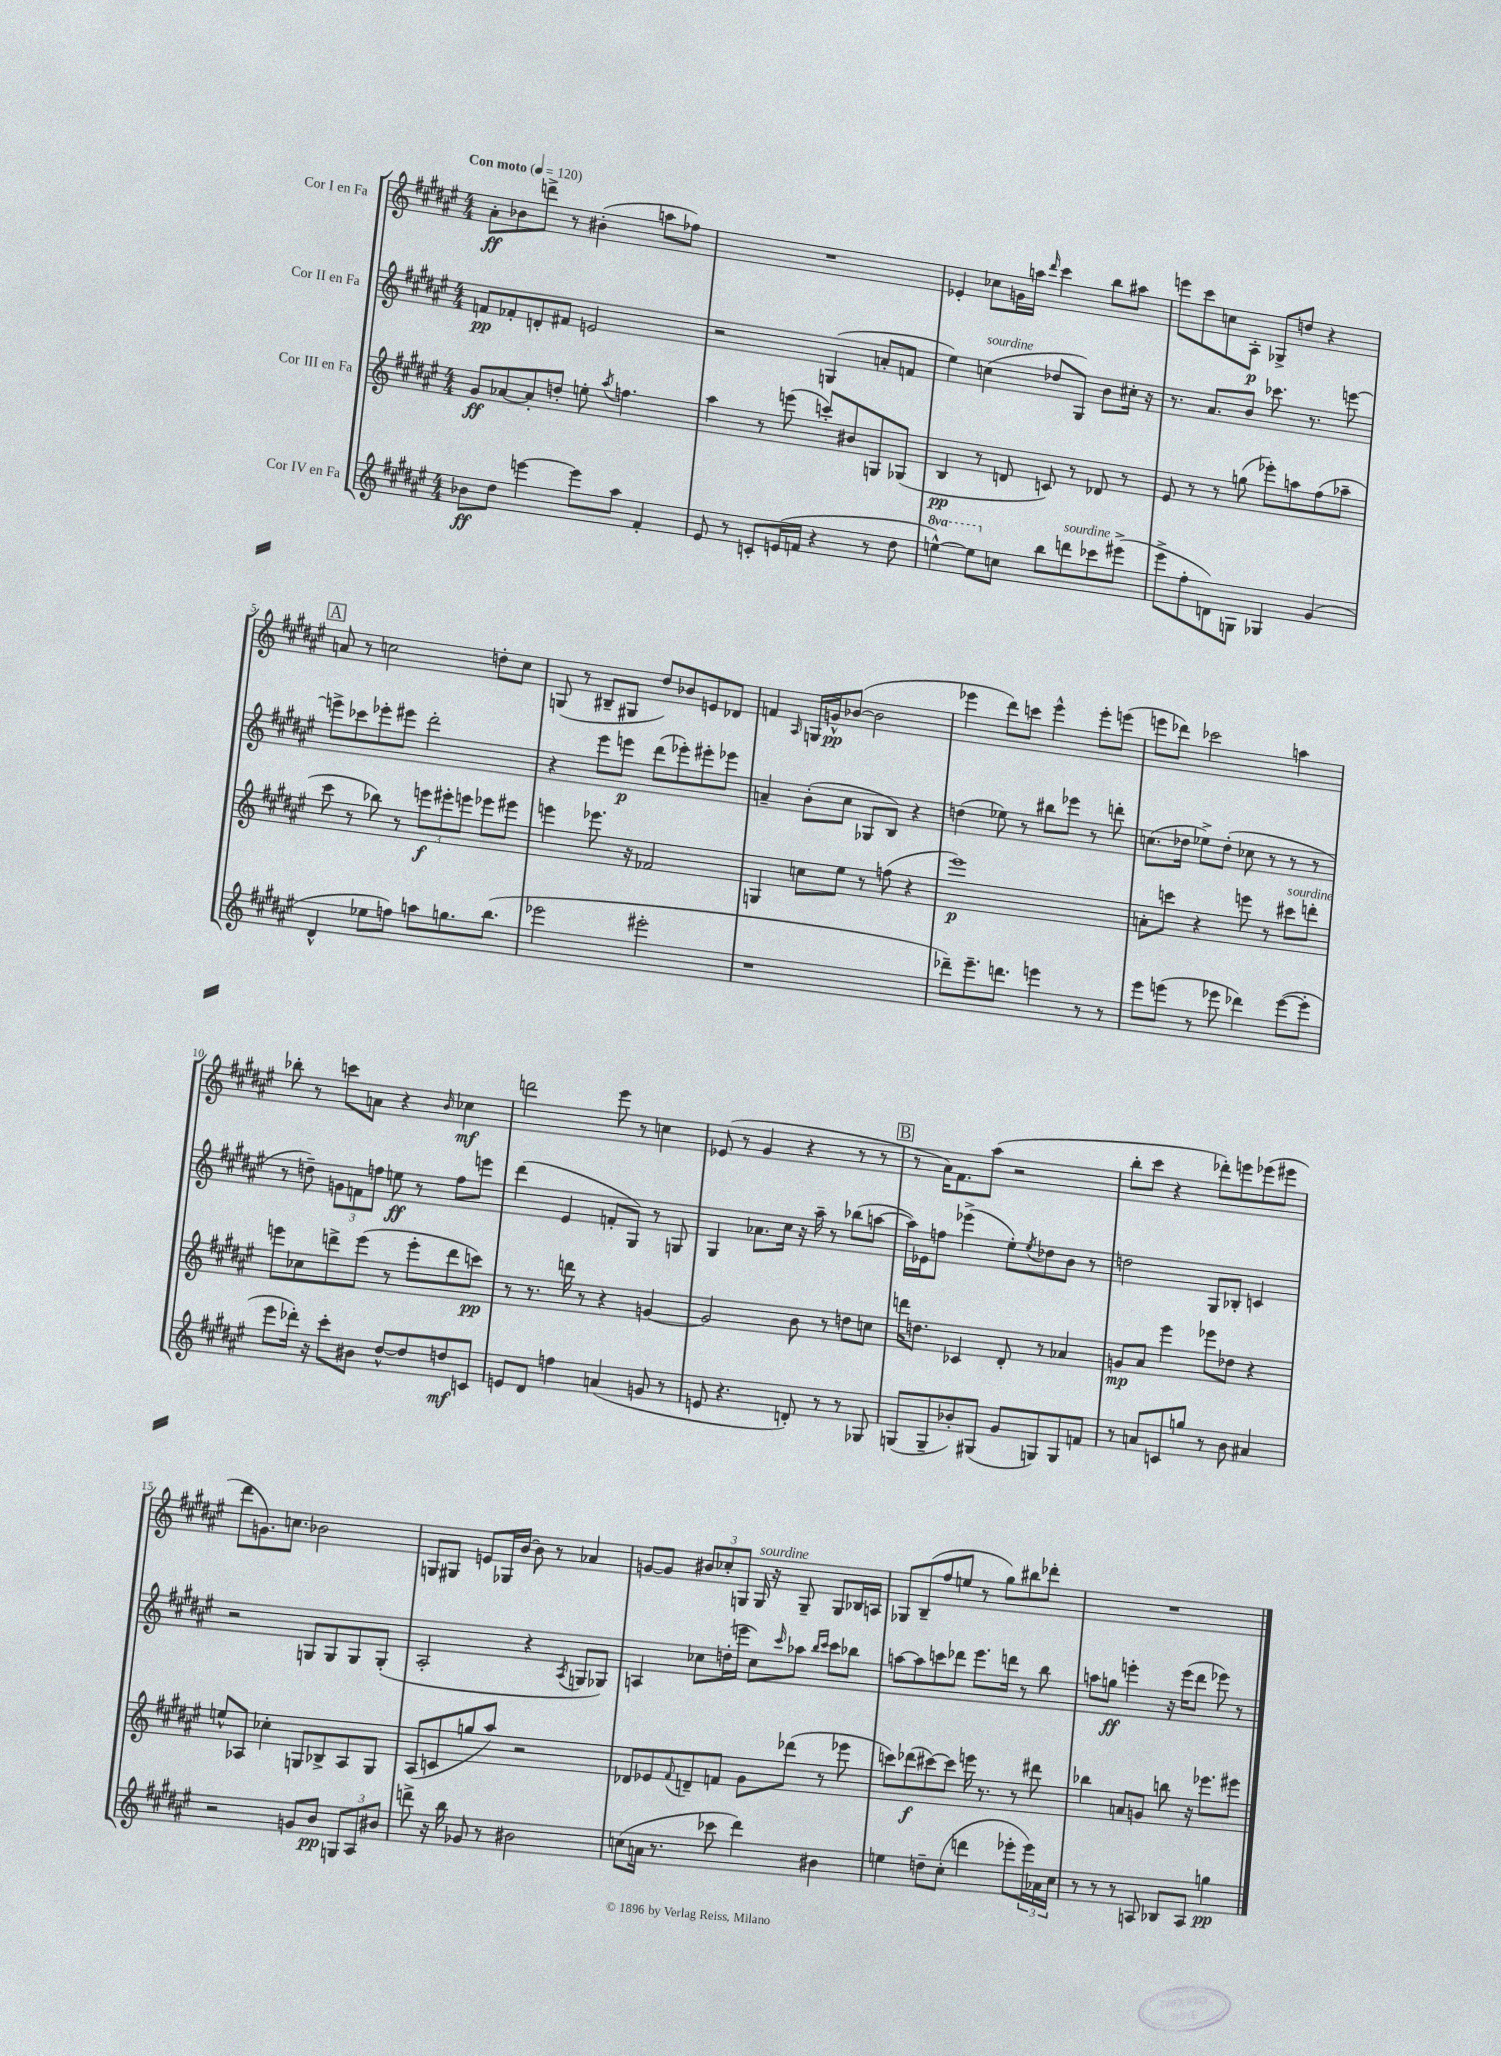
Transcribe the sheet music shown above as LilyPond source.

<<
\new StaffGroup <<
\new Staff = "s0" \with { instrumentName = "Cor I en Fa" } {
    \clef treble \key fis \major \numericTimeSignature \time 4/4 \tempo "Con moto" 4 = 120
    ais'8-.\ff bes'8 d'''8-> r8 bis'4-.( a''8 fes''8) |
    R1 |
    ees'4-. ces''8 g'16 a''16 \grace { dis'''16 } cis'''4 b''8 ais''8 |
    e'''8 cis'''8 c''8 ais8-.\p ges8-> d''8 r4 |
    \mark \markup { \box "A" } a'8 r8 c''2 d''8-. c''8 |
    g8( r8 bis8-- gis8 dis''8) bes'8 e'8 des'8 |
    f'4 \grace { ais16 } g16 g'16-^\pp bes'8~( bes'2 |
    ees'''4 dis'''8) c'''8 ees'''4-^ ees'''8-. e'''8( |
    e'''8 des'''8) ces'''2 a''4 |
    bes''8-. r8 c'''8 a'8 r4 \grace { b'16 } ces''4\mf |
    d'''2 eis'''8 r8 c''4 |
    ees'8( r8 gis'4 r4 r8 r8 |
    \mark \markup { \box "B" } r8 ais'16) fis'8. ais''8( r2 |
    b''8-. cis'''8 r4 des'''8-.) e'''8 ees'''8( eis'''8 |
    dis'''8 g'8.) c''8. bes'2 |
    g8 gis8 e'8 ges16 b'16~ b'8 r8 aes'4 |
    g'8~ g'8 \tuplet 3/2 { bis'8 ces''8-. g8 } g16^\markup { \italic "sourdine" } r16 g8-- g8 bes16 a16 |
    ges8 b8--( fis''8 e''8 r8 gis''8) bis''8 des'''8-. |
    R1 \bar "|." |
}
\new Staff = "s1" \with { instrumentName = "Cor II en Fa" } {
    \clef treble \key fis \major \numericTimeSignature \time 4/4
    f'8\pp fes'8-. d'8-. fis'8 e'2 |
    r2 g4( a'8-. f'8 |
    eis''4) c''4^\markup { \italic "sourdine" }( des''8 gis8) b'8 cis''16-. r16 |
    r8. ais'8. b'8 ces'''8. r8. e'''8~ |
    \mark \markup { \box "A" } e'''8-> ces'''8 ees'''8-. eis'''8 dis'''2-. |
    r4 eis'''8 e'''8\p dis'''8( ees'''8-.) eis'''8-. ees'''8 |
    a'4-- b'8-.( cis''8 ges8 b8) r4 |
    d''4( ees''8) r8 bis''8 ees'''8 r8 d'''8-. |
    c''8.( des''16 ees''8->) des''8-.( ces''8 r8 r8 r8 |
    r8 d''8--) \tuplet 3/2 { g'8 f'8 f''8 } e''8\ff r8 f''8 e'''8 |
    dis'''4( eis'4 f'8-. gis8) r8 g8 |
    gis4 aes'8. cis''16 r16 ais''16-- r8 bes''8( a''8~ |
    \mark \markup { \box "B" } a''16) ees'16 f''8 ees'''4->( eis''8-.) \acciaccatura { eis''8 } des''8 b'8 r8 |
    d''2 gis8 bes8-. c'4 |
    r2 g8 g8 g8 g8-.( |
    ais2-. r4 \acciaccatura { ais8 } g8 ges8) |
    a4 ces''8 d''16-.( e'''16 ces''8) \grace { cis'''16 } aes''8 \grace { b''16 cis'''16 } cis'''8 bes''8 |
    a''8~ a''8 c'''8 des'''8 eis'''8. d'''16 r8 b''8 |
    a''8 g''8\ff e'''4-. r16 e'''16( dis'''8 ees'''8) r8 \bar "|." |
}
\new Staff = "s2" \with { instrumentName = "Cor III en Fa" } {
    \clef treble \key fis \major \numericTimeSignature \time 4/4
    gis'8\ff aes'8~ aes'8-. d''8-. e''8-. \acciaccatura { ais''8 } f''4. |
    ais''4 r8 e'''8( c'''8-.) bis'8 g8 ges8( |
    b4\pp r8 d'8 c'8) r8 des'8 r8 |
    eis'8 r8 r8 g''8( ees'''8-.) a''8 fis''8( aes''8-- |
    \mark \markup { \box "A" } cis'''8 r8 bes''8) r8 \tuplet 3/2 { e'''8\f eis'''8-. e'''8 } ees'''8 eis'''8 |
    e'''4 ees'''8. r16 fes'2 |
    g4 c''8 eis''8 r8 f''8( r4 |
    eis'''1\p) |
    a'8-. c'''8 r4 e'''8 r8 cis'''8^\markup { \italic "sourdine" } d'''8-. |
    e'''8 ces''8 d'''8-> e'''8( r8 e'''8-. d'''8 c'''8\pp) |
    r8 r8. d'''16 r8 r4 g'4~ |
    g'2 b'8 r8 d''8 c''8 |
    \mark \markup { \box "B" } d'''16 d''8. ces'4 dis'8-. r8 aes'4 |
    g'8\mp ais'8 eis'''4 ees'''8 des''8 r4 |
    e''8-^ aes8 ces''4-. g8 bes8-> aes8 g8 |
    ais8( c'8 g''8 ais''8) r2 |
    des'8 ees'8 \appoggiatura { fis'8 } d'8-- f'8 gis'8 des'''8( r8 ees'''8 |
    c'''8) des'''8\f( cis'''8~) cis'''8 e'''16 r8. r8 dis'''8 |
    bes''4 a'8 g'8 b''8 r16 ees'''8. eis'''8 \bar "|." |
}
\new Staff = "s3" \with { instrumentName = "Cor IV en Fa" } {
    \clef treble \key fis \major \numericTimeSignature \time 4/4 \set Staff.ottavationMarkups = #ottavation-simple-ordinals
    bes'8\ff dis''8 e'''4~ e'''8 ais''8 fis'4-. |
    eis'8 r8 c'8-. e'16( f'16 r4 r8 dis''8 |
    \ottava #1 e'''4~-^) e'''8 \ottava #0 c''8 b''8 d'''8^\markup { \italic "sourdine" } ces'''8 eis'''8->( |
    eis'''8-> fis''8-. d'8) g8 ges4 gis'4( |
    \mark \markup { \box "A" } dis'4-^ ees''8 f''8) a''8 g''8. b''8.( |
    ees'''2 eis'''2-. |
    r1 |
    des'''8--) eis'''8.-- d'''8. e'''4 r8 r8 |
    eis'''8 e'''8( r8 ees'''8 des'''4) ees'''8~( ees'''8-. |
    eis'''8 des'''16-.) r16 cis'''8-. bis'8 dis''8~-^ dis''8 d''8\mf c'8 |
    e'8 dis'8 f''4 a'4( g'8 r8 |
    e'8 r4. d'8-.) r8 r8 ges8 |
    \mark \markup { \box "B" } g8( g8-- bes'8-.) gis8( gis'8 g8) g8 f'8 |
    r8 a'8 c'8 g''8 r8 b'8 ais'4 |
    r2 g'8 b'8\pp \tuplet 3/2 { g8 ais8 bis'8 } |
    d'''8-> r16 b''16 ges'8 r8 bis'2 |
    c''8( a'16 r8. ces'''8 dis'''4) bis'4 |
    e''4 d''8-- cis''8-.( d'''4 ees'''8-. \tuplet 3/2 { ees'''16) aes'16 cis''16 } |
    r8 r8 r8 a8 bes8 a8 g''4\pp \bar "|." |
}
>>
>>
